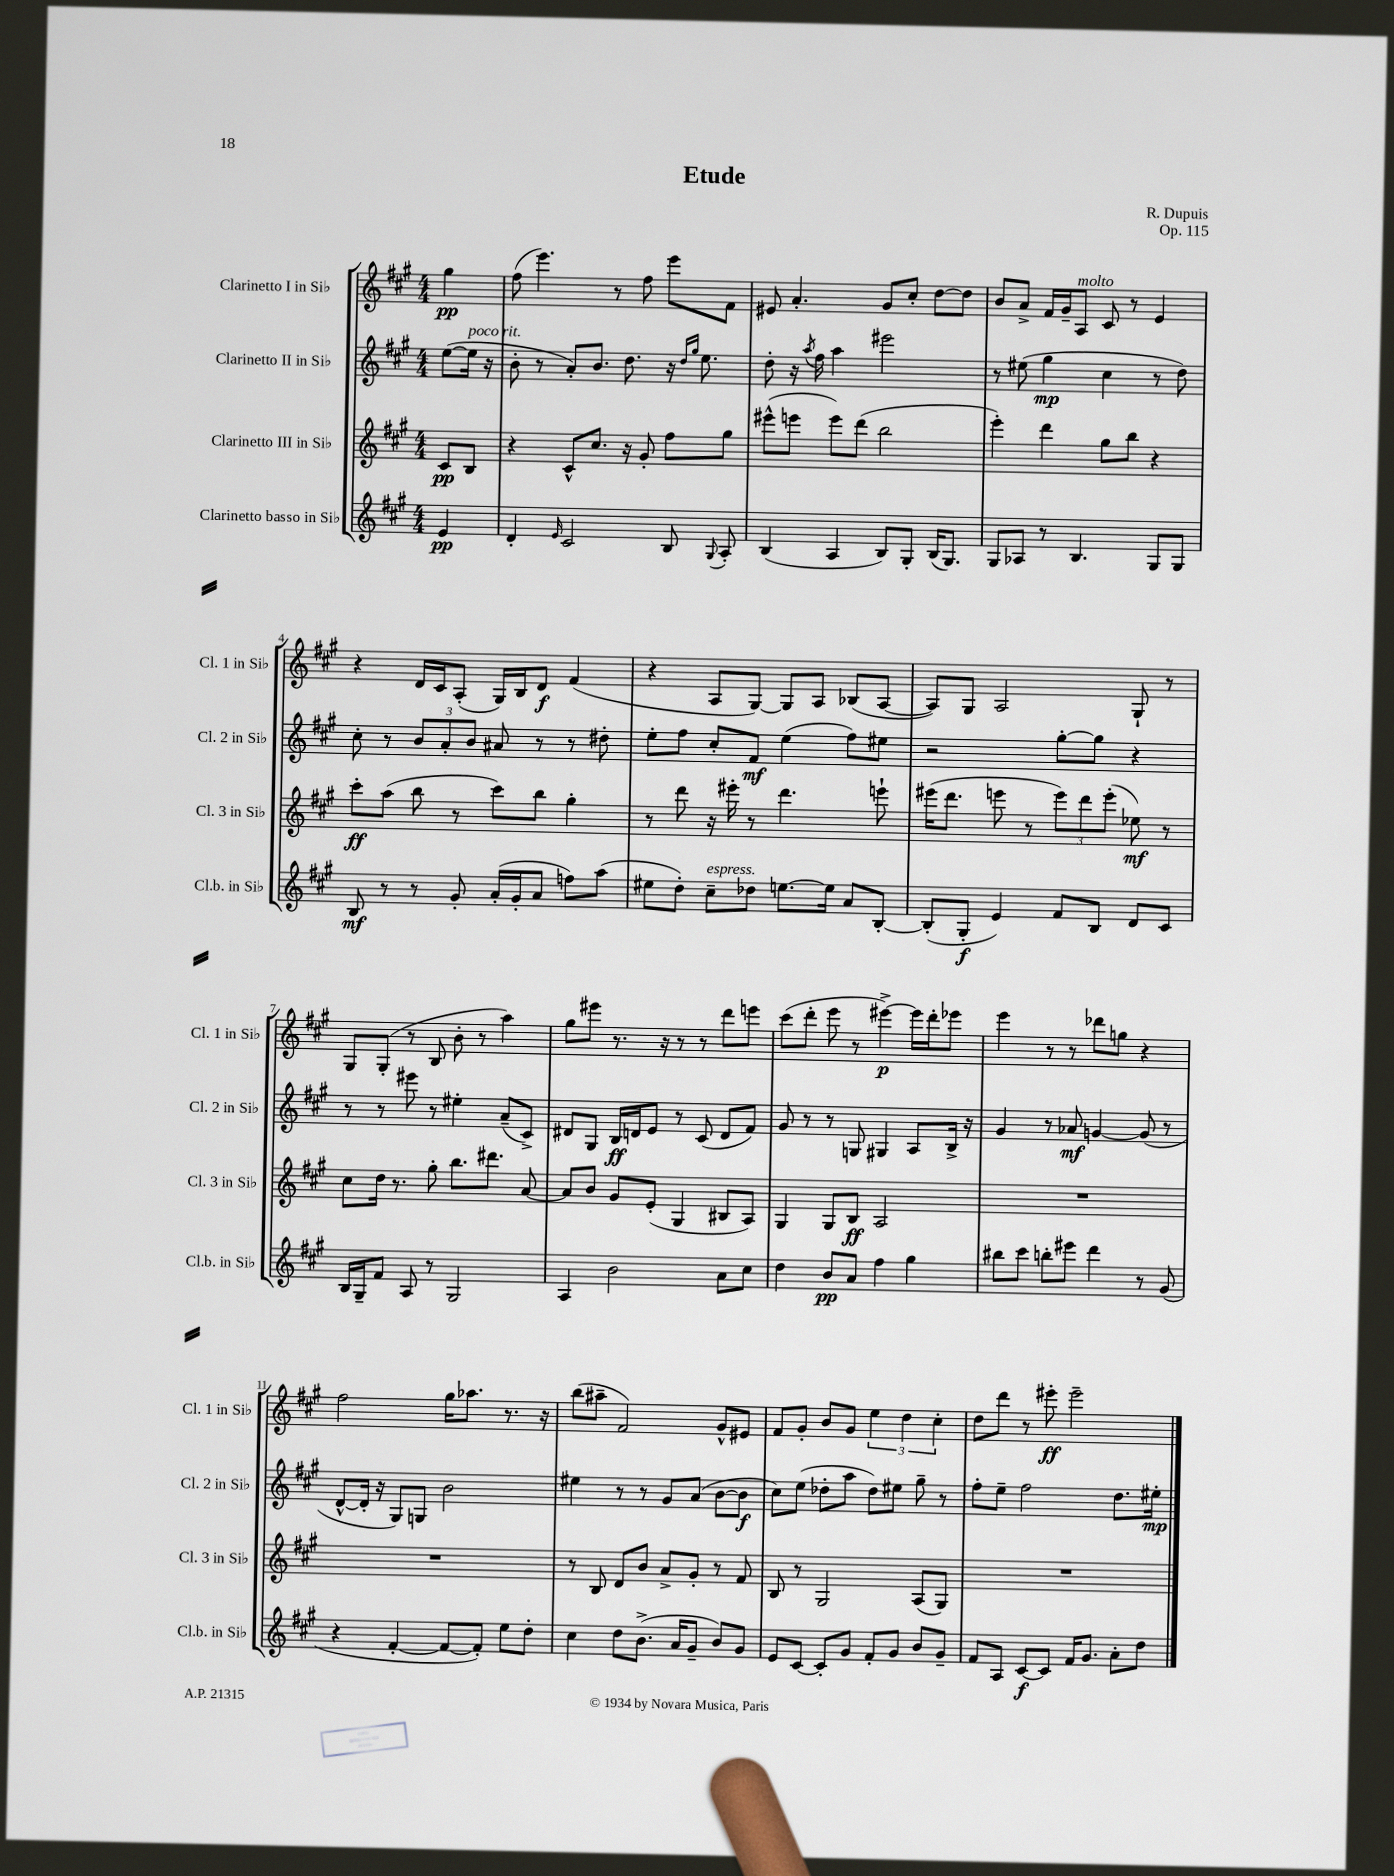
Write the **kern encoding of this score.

**kern	**kern	**kern	**kern
*staff4	*staff3	*staff2	*staff1
*clefG2	*clefG2	*clefG2	*clefG2
*k[f#c#g#]	*k[f#c#g#]	*k[f#c#g#]	*k[f#c#g#]
*M4/4	*M4/4	*M4/4	*M4/4
4e	8c#	([8ee	4gg#
.	8B	16ee]	.
.	.	16r	.
=	=	=	=
4d'	4r	8b'	(8ff#
.	.	8r	4.eee)
16qqe	.	.	.
2c#	8c#^^	8a')	.
.	8.cc#	8.b	.
.	.	.	8r
.	16r	8.dd	.
.	8g#'	.	8ff#
8B	8ff#	16r	8eee
.	.	16qqdd	.
.	.	16qqgg#	.
.	.	8.ee	.
8qqG#	.	.	.
8A'	8gg#	.	8f#
=	=	=	=
(4B	(8eee#^^	8dd'	8e#
.	8eee	16r	4.a'
.	.	8qaa	.
.	.	16ff#	.
4A	8eee)	4aa	.
.	(8ddd	.	.
8B)	2bb	2eee#	8g#
8G#'	.	.	8cc#'
(16B	.	.	[8dd
8.G#)	.	.	.
.	.	.	8dd]
=	=	=	=
8G#	4eee')	8r	8b
8A-	.	(8ee#	8a^
8r	4ddd	4gg#	16f#
.	.	.	16g#~
4.B	.	.	8A
.	8gg#	4cc#	8c#
.	8bb	.	8r
8G#	4r	8r	4e
8G#	.	8dd)	.
=	=	=	=
8B	8ccc#'	8cc#'	4r
8r	(8aa	8r	.
8r	8bb	12b	16d
.	.	.	16c#
.	.	12a'	.
8g#'	8r	.	(8A'
.	.	12b	.
(16a'	8ccc#)	8a#	16G#)
16g#'	.	.	16B
8a	8bb	8r	8d
8ff)	4gg#'	8r	(4f#
(8aa	.	8dd#'	.
=	=	=	=
8ee#	8r	8ee'	4r
8dd')	8ddd	8ff#	.
8cc#~	16r	8cc#'	8A
.	16eee#'	.	.
8dd-	8r	8f#	[8G#)
[8.ee	4.ddd	(4ee	8G#]
.	.	.	8A
16ee]	.	.	.
8a	.	8ff#)	(8B-
[8B'	8eee`	8ee#	[8A
=	=	=	=
(8B']	(16eee#	2r	8A])
.	8.ddd	.	.
8G#'	.	.	8G#
4e)	8eee	.	2A
.	8r	.	.
8f#	12eee)	[8gg#'	.
.	12ddd	.	.
8B	.	8gg#]	.
.	(12eee'	.	.
8d	8ee-)	4r	8G#`
8c#	8r	.	8r
=	=	=	=
16B	8cc#	8r	8G#
16G#~	.	.	.
8f#	16dd	8r	(8G#'
.	8.r	.	.
8A	.	8eee#	8r
8r	8gg#'	8r	8B
2G#	8.bb	4ee#'	8b'
.	.	.	8r
.	8.ddd#	.	.
.	.	(8a~	4aa)
.	[8a	8c#^)	.
=	=	=	=
4A	8a]	8d#	8gg#
.	8b	8G#	8eee#
2b	8g#	16B	8.r
.	.	16d	.
.	(8e'	8e	.
.	.	.	16r
.	4G#	8r	8r
.	.	(8c#	8r
8a	8B#	8d	8ddd
8cc#	8A)	8f#)	8eee
=	=	=	=
4dd	4G#	8g#	(8ccc#
.	.	8r	8ddd'
8b	8G#	8r	8eee
8a	8B	8G	8r
4ff#	2A	4G#	[4eee#^)
4gg#	.	8A	16eee#]
.	.	.	16ddd'
.	.	16B^	8eee-
.	.	16r	.
=	=	=	=
8bb#	1r	4g#	4eee
8ccc#	.	.	.
8bb'	.	8r	8r
8eee#	.	8a-	8r
4ddd	.	[4g	8ddd-
.	.	.	8gg
8r	.	(8g]	4r
(8g#	.	8r	.
=	=	=	=
4r	1r	[8d^^	2ff#
.	.	16d']	.
.	.	16r	.
[4f#'	.	8G#)	.
.	.	8G	.
8f#_	.	2b	16gg#
.	.	.	8.aa-
8f#'])	.	.	.
8ee	.	.	8.r
8dd'	.	.	.
.	.	.	16r
=	=	=	=
4cc#	8r	4ee#	(8bb
.	8B	.	8aa#~
8dd	8d	8r	2f#)
(8.b^	8b	8r	.
.	8a^	8g#	.
16a	.	.	.
8g#~	8g#'	(8a	.
8b)	8r	[8b	8g#^^
8g#	8f#	8b]	8e#
=	=	=	=
8e	8B	8cc#)	8f#
[8c#	8r	(8ee	8g#'
8c#']	2G#	8dd-'	8b
8g#	.	8aa	8g#
8f#'	.	8dd-)	6ee
8g#	.	8ee#	.
.	.	.	6dd
8b	(8A	8gg#~	.
.	.	.	6cc#'
8g#~	8G#)	8r	.
=	=	=	=
8f#	1r	8ff#'	8dd
8A	.	8ee~	8ddd
[8c#	.	2ff#	8r
8c#]	.	.	8eee#'
16f#	.	.	2eee#~
8.g#	.	.	.
8a'	.	8.dd	.
8dd	.	.	.
.	.	16ee#'	.
==	==	==	==
*-	*-	*-	*-
